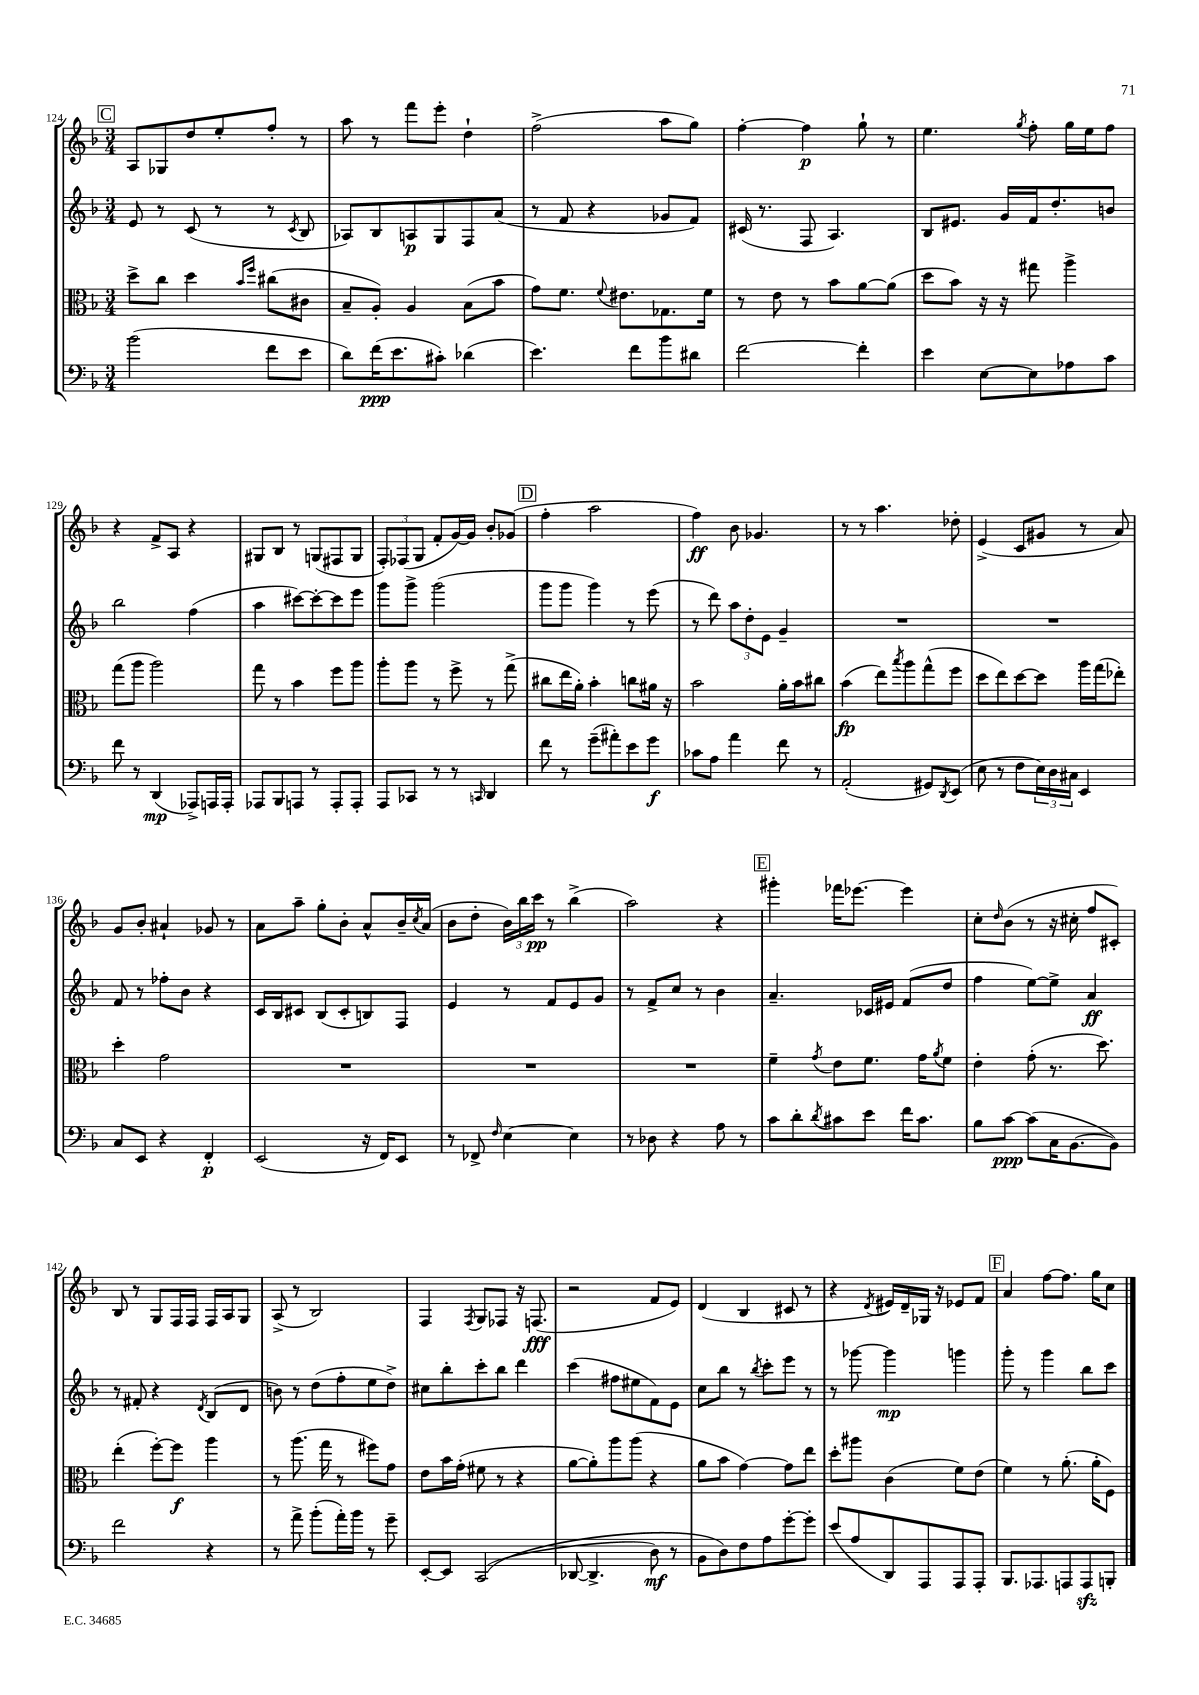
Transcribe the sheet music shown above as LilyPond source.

<<
\new StaffGroup <<
\new Staff = "s0" {
    \clef treble \key f \major \numericTimeSignature \time 3/4
    \mark \markup { \box "C" } a8 ges8 d''8 e''8-. f''8-. r8 |
    a''8 r8 f'''8 e'''8-. d''4-! |
    f''2->( a''8 g''8) |
    f''4~-. f''4\p g''8-! r8 |
    e''4. \acciaccatura { g''8 } f''8-. g''16 e''16 f''8 |
    r4 f'8-> a8 r4 |
    gis8 bes8 r8 g8( fis8 g8 |
    \tuplet 3/2 { f8-.) fes8( g8 } f'8-. g'16~) g'16 bes'8-. ges'8( |
    \mark \markup { \box "D" } f''4-. a''2 |
    f''4\ff) bes'8 ges'4. |
    r8 r8 a''4. des''8-. |
    e'4->( c'8 gis'8 r8 a'8) |
    g'8 bes'8-. ais'4-! ges'8 r8 |
    a'8 a''8-- g''8-. bes'8-. a'8-^ bes'16-- \acciaccatura { c''8 } a'16( |
    bes'8 d''8-. \tuplet 3/2 { bes'16) bes''16 c'''16\pp } r8 bes''4->( |
    a''2) r4 |
    \mark \markup { \box "E" } gis'''4-. fes'''16 ees'''8.~ ees'''4 |
    c''8-. \grace { d''16 } bes'8( r8 r16 cis''16-. f''8 cis'8-.) |
    bes8 r8 g8 f16 f16 f16 a16 g8 |
    a8->( r8 bes2) |
    f4 \acciaccatura { f8 } g8 fes8 r16 f8.\fff( |
    r2 f'8 e'8) |
    d'4( bes4 cis'8 r8 |
    r4 \acciaccatura { d'8 } eis'16) d'16-- ges16 r16 ees'8 f'8 |
    \mark \markup { \box "F" } a'4 f''8~ f''8. g''16 c''8 \bar "|." |
}
\new Staff = "s1" {
    \clef treble \key f \major \numericTimeSignature \time 3/4
    \mark \markup { \box "C" } e'8 r8 c'8( r8 r8 \acciaccatura { c'8 } bes8 |
    aes8) bes8 a8\p g8 f8 a'8( |
    r8 f'8 r4 ges'8 f'8) |
    cis'16( r8. f8 a4.) |
    bes8 eis'8. g'16 f'16 d''8.-. b'8 |
    bes''2 f''4( |
    a''4 cis'''8~) cis'''8~-. cis'''8 e'''8 |
    g'''8 g'''8-> g'''2( |
    \mark \markup { \box "D" } g'''8 g'''8 g'''4) r8 e'''8( |
    r8 d'''8) \tuplet 3/2 { a''8 d''8-. e'8 } g'4-- |
    R2. |
    R2. |
    f'8 r8 fes''8-. bes'8 r4 |
    c'16 bes16 cis'8 bes8( cis'8-. b8) f8 |
    e'4 r8 f'8 e'8 g'8 |
    r8 f'8-> c''8 r8 bes'4 |
    \mark \markup { \box "E" } a'4.-- ces'16 eis'16 f'8( d''8 |
    f''4 e''8~) e''8-> a'4\ff |
    r8 fis'8-. r4 \acciaccatura { d'8 } bes8( d'8 |
    b'8) r8 d''8( f''8-. e''8 d''8->) |
    cis''8 bes''8-. c'''8-. bes''8 d'''4 |
    c'''4( fis''8 eis''8 f'8) e'8 |
    c''8 bes''8 r8 \acciaccatura { bes''8 } c'''8-. e'''8 r8 |
    r8 ges'''8~ ges'''4\mp g'''4 |
    \mark \markup { \box "F" } g'''8-. r8 g'''4 bes''8 c'''8 \bar "|." |
}
\new Staff = "s2" {
    \clef alto \key f \major \numericTimeSignature \time 3/4
    \mark \markup { \box "C" } d''8-> c''8 d''4 \grace { bes'16 f''16 } cis''8( cis'8 |
    bes8-- a8-.) a4 bes8( bes'8 |
    g'8) f'8. \appoggiatura { f'8 } eis'8. ges8. f'16 |
    r8 e'8 r8 bes'8 a'8~ a'8( |
    d''8 bes'8) r16 r16 gis''8 a''4-> |
    g''8( a''8 a''2) |
    g''8 r8 bes'4 f''8 a''8 |
    a''8-. a''8 r8 f''8-> r8 g''8->( |
    \mark \markup { \box "D" } cis''8 e''16 a'16-.) bes'4-. c''8 ais'16 r16 |
    bes'2 a'16-. bes'16 cis''8 |
    bes'4\fp( e''8) \acciaccatura { bes''8 } a''8 g''8-^( f''8 |
    d''8 e''8) d''8~ d''8 a''16 g''16( ees''8-.) |
    d''4-. g'2 |
    R2. |
    R2. |
    R2. |
    \mark \markup { \box "E" } f'4-- \acciaccatura { g'8 } e'8 f'8. g'16 \acciaccatura { a'8 } f'8 |
    e'4-. g'8-.( r8. d''8.) |
    e''4-.( f''8~-.) f''8\f a''4 |
    r8 a''8.( g''16 r8 fis''8) g'8 |
    e'8 bes'16 g'16-.( fis'8 r8 r4 |
    a'8~ a'8-.) a''8 a''8( r4 |
    a'8 bes'8 g'4~) g'8 e''8 |
    d''8-. ais''8 c'4( f'8) e'8( |
    \mark \markup { \box "F" } f'4) r8 a'8.-.( a'16-. f8) \bar "|." |
}
\new Staff = "s3" {
    \clef bass \key f \major \numericTimeSignature \time 3/4
    \mark \markup { \box "C" } bes'2( f'8 e'8 |
    d'8) f'16\ppp( e'8. cis'8-.) des'4( |
    e'4.) f'8 bes'8 dis'8 |
    f'2~ f'4-. |
    e'4 e8~ e8 aes8 c'8 |
    f'8 r8 d,4\mp( aes,,8->) a,,16 a,,16-. |
    aes,,8 bes,,8 a,,8 r8 a,,8-. a,,8-. |
    a,,8 ces,8 r8 r8 \grace { c,16 } d,4 |
    \mark \markup { \box "D" } f'8 r8 g'8--( ais'8-.) e'8 g'8\f |
    ces'8 a8 a'4 f'8 r8 |
    a,2-.( gis,8) \acciaccatura { d,8 } e,8( |
    e8 r8 f8 \tuplet 3/2 { e16) d16 cis16 } e,4 |
    c8 e,8 r4 f,4-.\p |
    e,2( r16 f,16) e,8 |
    r8 fes,8-> \grace { f16 } e4~ e4 |
    r8 des8 r4 a8 r8 |
    \mark \markup { \box "E" } c'8 d'8-. \acciaccatura { d'8 } cis'8 e'8 f'16 cis'8. |
    bes8 c'8~\ppp c'8( c16 bes,8.~ bes,8) |
    f'2 r4 |
    r8 a'8-> bes'8-.( a'16-.) bes'16 r8 g'8-- |
    e,8~-. e,8 c,2(\( |
    des,8~ des,4.-> d8\mf) r8 |
    bes,8 d8\) f8 a8 g'8~-. g'8-. |
    e'8( a8 d,8) a,,8 a,,8 a,,8-. |
    \mark \markup { \box "F" } bes,,8. aes,,8. a,,8 a,,8\sfz b,,8-. \bar "|." |
}
>>
>>
\layout { \context { \Score currentBarNumber = #124 } }
